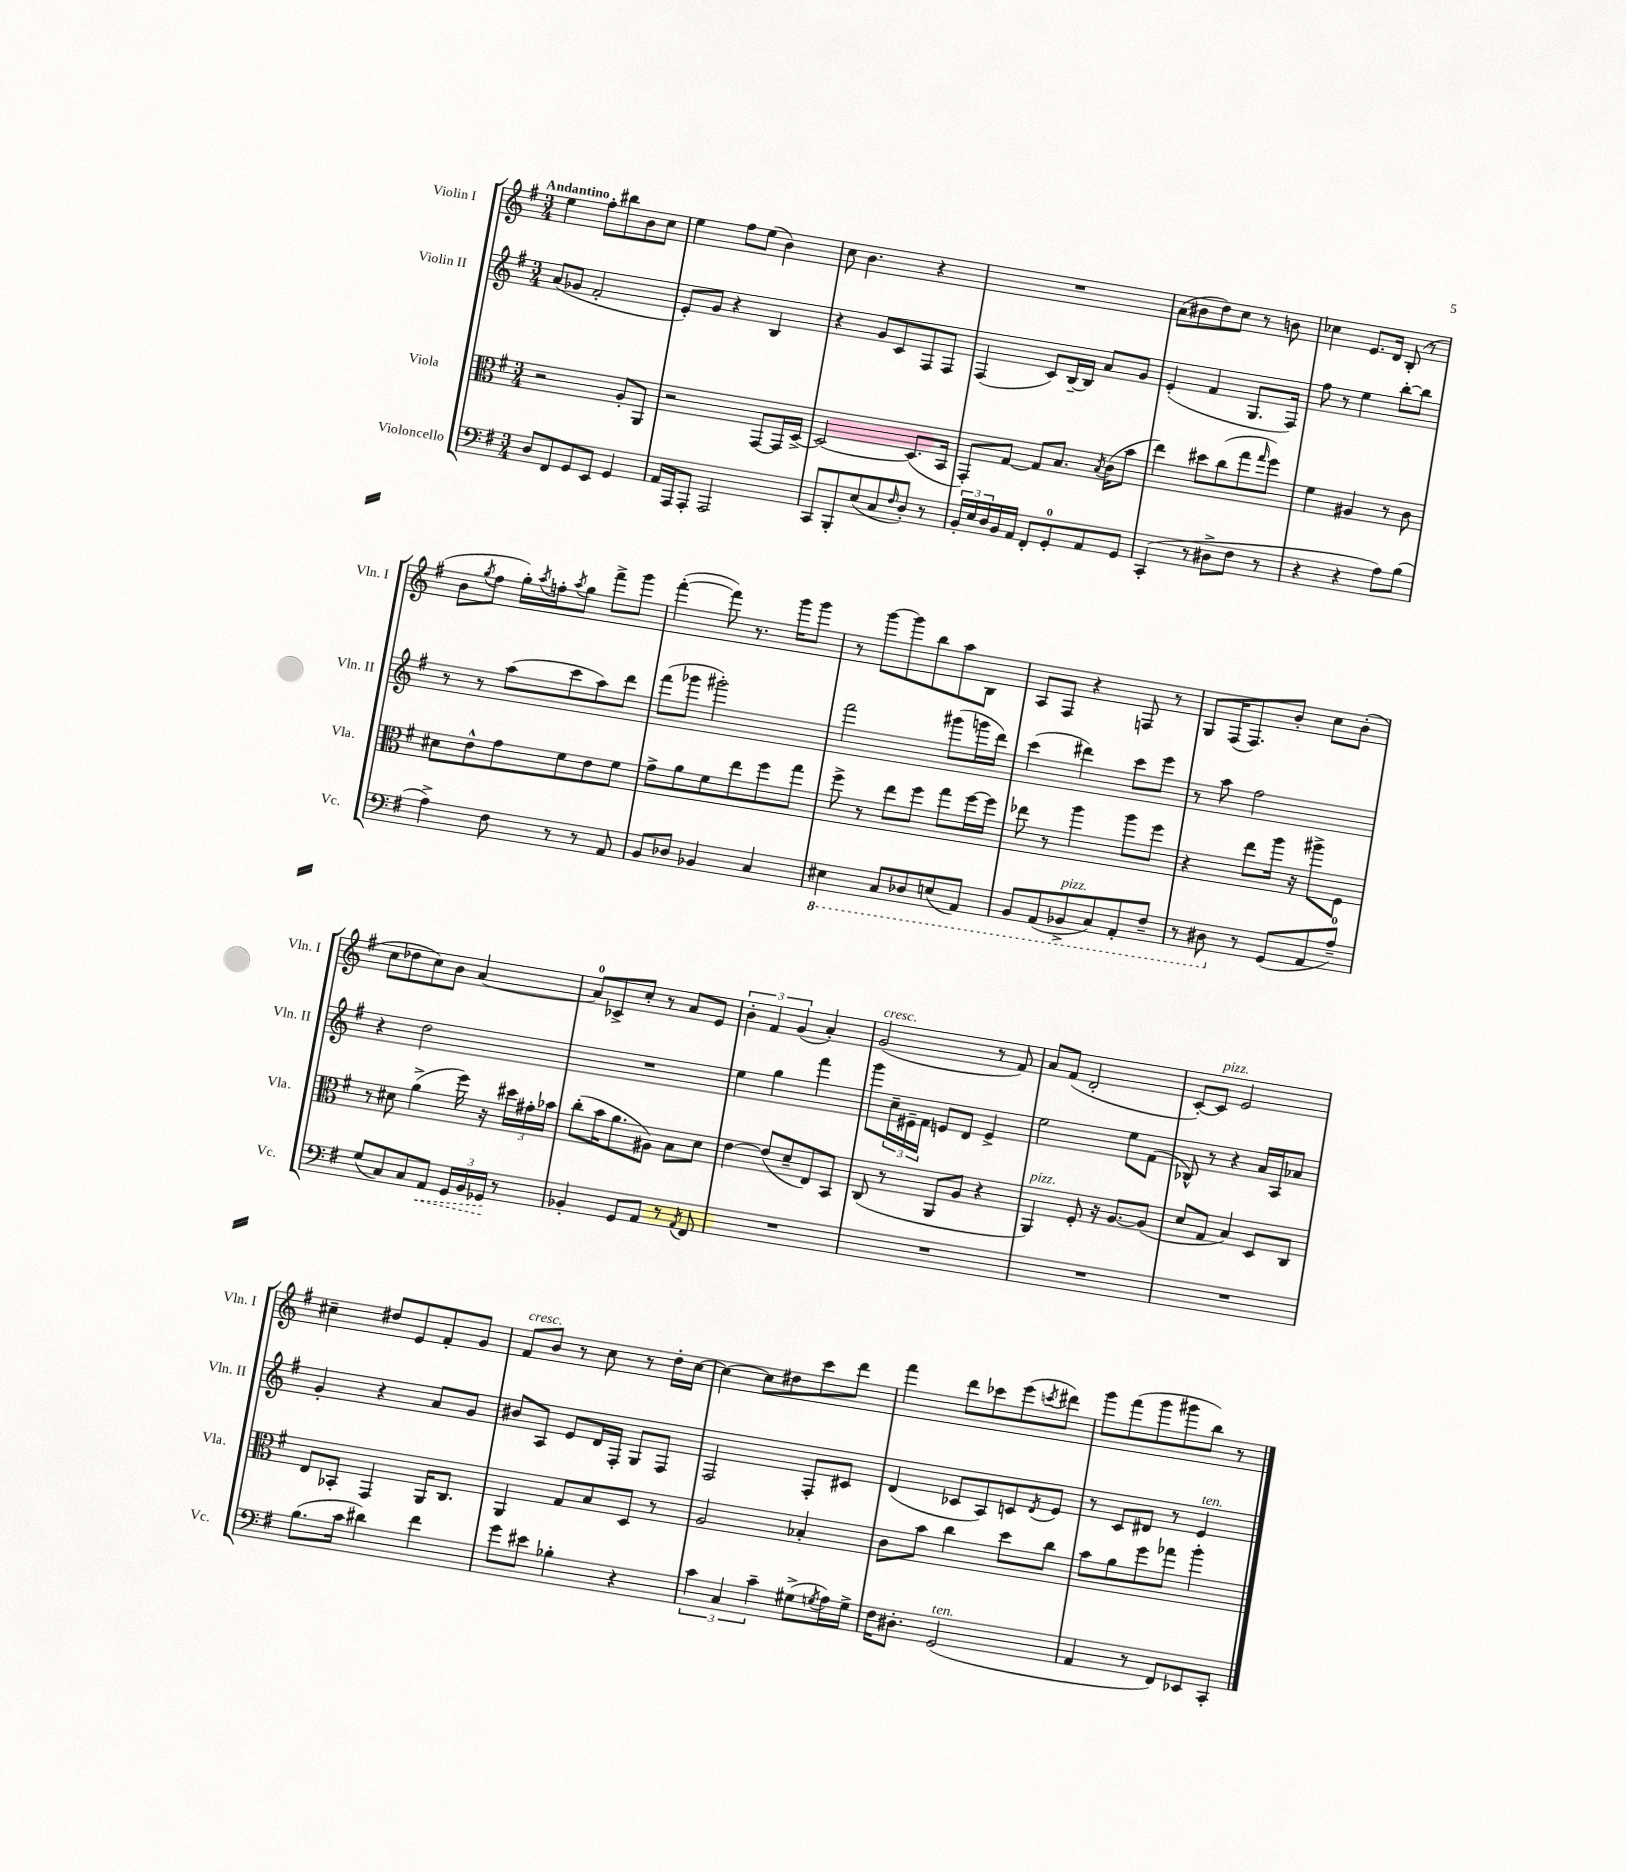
<<
\new StaffGroup <<
\new Staff = "s0" \with { instrumentName = "Violin I" shortInstrumentName = "Vln. I" } {
    \clef treble \key g \major \numericTimeSignature \time 3/4 \tempo "Andantino"
    e''4 fis''8-. bis''8 b'8 c''8 |
    e''4 fis''8 e''8( b'4) |
    c''8 b'4. r4 |
    R2. |
    a'8( bis'8 d''8) c''8 r8 b'8 |
    ces''4 e'8. d'16 b8-.( r8 |
    b'8 \acciaccatura { g''8 } fis''8 g''16-.) \acciaccatura { a''8 } f''16-. \acciaccatura { a''8 } g''8 fis'''8-> g'''8 |
    fis'''4~-.( fis'''8) r8. g'''16 g'''8 |
    r8 g'''8~ g'''8 b''8 a''8 b8 |
    a8 fis8 r4 f8 r8 |
    g8 fis16( fis8.) b'8-. c''8 b'8-.( |
    c''8 des''8 c''8) b'8 a'4~ |
    a'8-0 ces'8-> c''8-. r8 a'8 e'8 |
    \tuplet 3/2 { b'4-. fis'4 g'4( } a'4-.) |
    g'2^\markup { \italic "cresc." }( r8 fis'8) |
    a'8 fis'8( d'2-. |
    c'8~-.) c'8^\markup { \italic "pizz." } e'2 |
    cis''4-- dis''8 e'8 fis'8-. g'8 |
    fis'8^\markup { \italic "cresc." } b'8 r8 c''8 r8 d''16-. c''16~ |
    c''4~ c''8 dis''8 c'''8 d'''8 |
    fis'''4 d'''8 ces'''8 e'''8( \acciaccatura { c'''8 } dis'''8) |
    g'''8 fis'''8( g'''8 gis'''8 b''8) r8 \bar "|." |
}
\new Staff = "s1" \with { instrumentName = "Violin II" shortInstrumentName = "Vln. II" } {
    \clef treble \key g \major \numericTimeSignature \time 3/4
    a'8( ges'8 fis'2-. |
    e'8-.) g'8 r4 b4 |
    r4 g'8 c'8 fis8 fis8 |
    fis4( c'8) b16~-- b16 a'8 g'8 |
    e'4-.( fis'4 g8. fis16) |
    fis''8 r8 e''4 b''8~-. b''8 |
    r8 r8 a''8( c'''8 a''8) d'''8 |
    fis'''8( ges'''8 gis'''2-.) |
    fis'''2 gis'''8( g'''16 d'''16) |
    c'''4( dis'''4) c'''8 e'''8 |
    r8 a''8 fis''2 |
    r4 d''2 |
    R2. |
    e''4 g''4 fis'''4 |
    g'''8 \tuplet 3/2 { c''16-- eis'16-- fis'16 } e'8 d'8 e'4-> |
    e''2 e''8 fis'8( |
    bes8-^) r8 r4 a'16 a16 aes'8 |
    g'4-. r4 a'8 g'8 |
    bis'8 a8 e'8 d'16 fis16-. g8 fis8 |
    fis2 fis8-. cis'8 |
    d'4( ces'8 a8) c'8 \acciaccatura { d'8 } e'8 |
    r8 c'8 dis'8 r8 e'4^\markup { \italic "ten." } \bar "|." |
}
\new Staff = "s2" \with { instrumentName = "Viola" shortInstrumentName = "Vla." } {
    \clef alto \key g \major \numericTimeSignature \time 3/4
    r2 a8-. a,8 |
    r2 g,8~ g,16 d16~-> |
    d2~ d8.( b,16 |
    g,8-.) g8~ g8 b8. \acciaccatura { b8 } c'16( b'8 |
    e''4) dis''8 c''8( g''8 \grace { g''16 } fis''8) |
    fis'4 ais4 r8 c'8 |
    dis'8 e'8-^ g'8 fis'8 e'8 fis'8 |
    g'8-> a'8 fis'8 e''8 fis''8 g''8 |
    fis''8-> r8 e''8 fis''8 g''8 fis''16~ fis''16 |
    ees''8 r8 a''4 a''8 fis''8 |
    r4 e''8 a''16 r16 ais''8-> fis8 |
    r8 dis'8 a'4->( fis''16) r16 \tuplet 3/2 { dis''16 gis'16-. bes'16 } |
    c''8-.( b'16 a'8. ais8) b8 d'8 |
    e'4~ e'8( d'8-- e8) b,8 |
    c8( r8 a,8 a8 r4 |
    a,4^\markup { \italic "pizz." }) fis8-. r16 a8.~ a8( |
    d'8 g8 b4) d8 c8 |
    e8 bes,8-. g,4 a,16 c8. |
    a,4 g8 b8 d8 r8 |
    a2 bes4-. |
    c'8 b'8 c''4 d''8 c''8 |
    b'8 a'8 fis''8 ges''8 a''4-. \bar "|." |
}
\new Staff = "s3" \with { instrumentName = "Violoncello" shortInstrumentName = "Vc." } {
    \clef bass \key g \major \numericTimeSignature \time 3/4
    d8 fis,8 g,8 e,8 g,4 |
    a,16 a,,16 a,,8-. a,,2 |
    c,8 b,,8-. e8( c8 \grace { fis16 } d8-.) r8 |
    \tuplet 3/2 { b,16-. e16 d16 } b,16 a,16 fis,8-. g,8-0-. a,8 g,8 |
    c,4-.( r8 dis8-> fis8 r8 |
    r4 r4 a8) b8( |
    a4->) fis8 r8 r8 a,8 |
    b,8 des8 bes,4 c4 |
    \ottava #-1 eis,4 c,8 des,8 e,8( a,,8) |
    b,,8 a,,8( bes,,8->^\markup { \italic "pizz." } c,8) a,,8-. fis,8-- |
    r8 dis,8 \ottava #0 r8 g,8( a,8 a8-0--) |
    g8( c8) c8 \once \override Hairpin.style = #'dashed-line a,8\< \tuplet 3/2 { g,16 b,16 ges,16\! } r8 |
    bes,4-. g,8 a,8 r8 \acciaccatura { a,8 } fis,8 |
    R2. |
    R2. |
    R2. |
    R2. |
    b8.( c'16 dis'4) fis'4 |
    g'8 eis'8 bes4-. r4 |
    \tuplet 3/2 { c'4 c4 c'4-- } gis8->( \acciaccatura { g8 } a16) g16-> |
    fis16 dis8.-. g,2^\markup { \italic "ten." }( |
    a,4 r8 fis,8) ees,8 c,8-. \bar "|." |
}
>>
>>
\layout { \context { \Score \remove "Bar_number_engraver" } }
